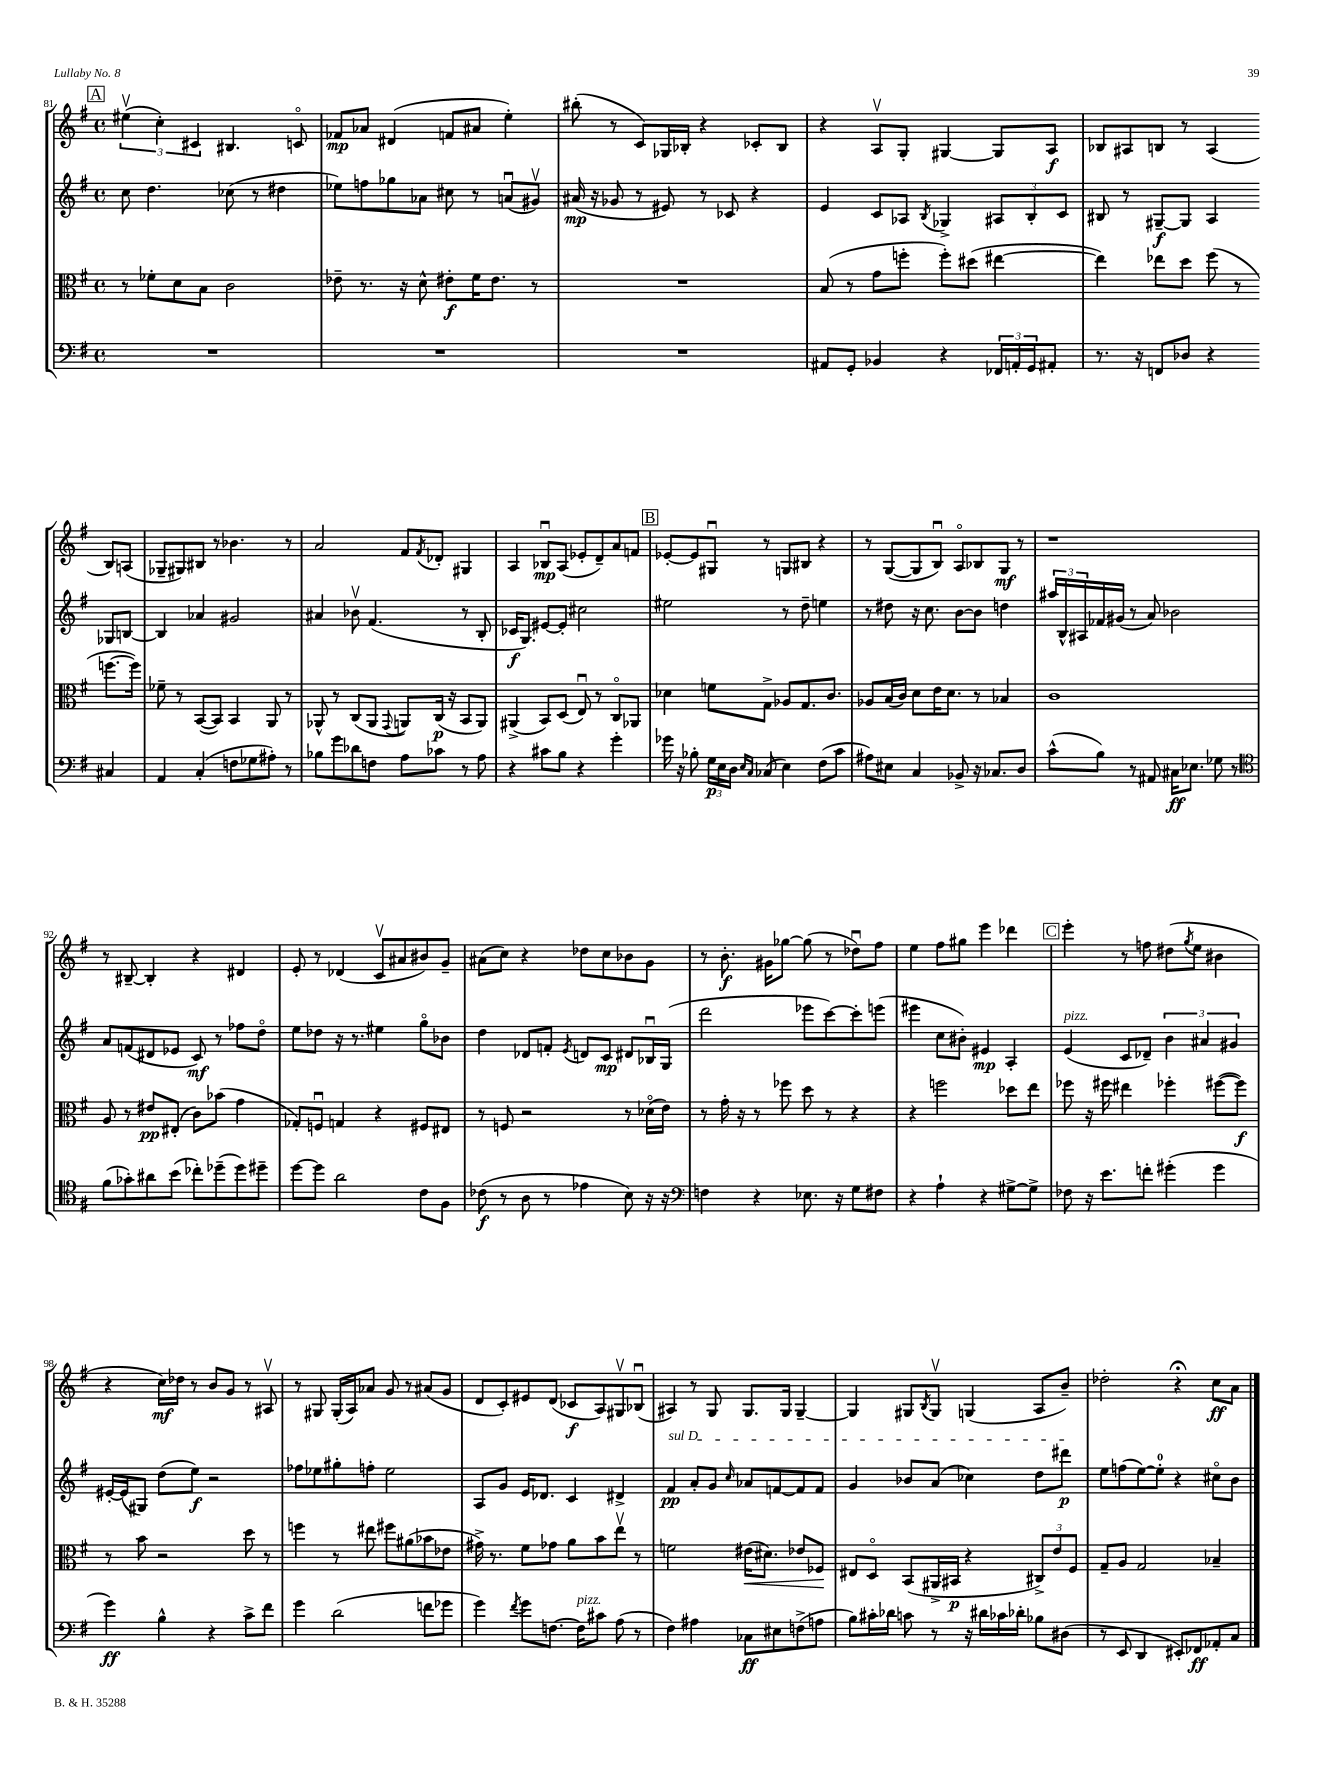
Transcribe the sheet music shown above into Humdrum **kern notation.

**kern	**kern	**kern	**kern
*staff4	*staff3	*staff2	*staff1
*clefF4	*clefC3	*clefG2	*clefG2
*k[f#]	*k[f#]	*k[f#]	*k[f#]
*M4/4	*M4/4	*M4/4	*M4/4
*met(c)	*met(c)	*met(c)	*met(c)
1r	8r	8cc	(6ee#v
.	8f-'	4.dd	.
.	.	.	6cc')
.	8d	.	.
.	.	.	6c#
.	8B	.	.
.	2c	(8cc-	4.B#
.	.	8r	.
.	.	4dd#	.
.	.	.	8co
=	=	=	=
1r	8e-~	8ee-)	8f-
.	8.r	8ff	8a-
.	.	8gg-	(4d#
.	16r	.	.
.	8d^^	8a-	.
.	8e#'	8cc#	8f
.	16f#	8r	8a#
.	8.e#	.	.
.	.	(8au	4ee')
.	8r	8g#v)	.
=	=	=	=
1r	1r	(16a#	(8bb#'
.	.	16r	.
.	.	8g-	8r
.	.	8r	8c)
.	.	8e#)	16G-
.	.	.	16B-'
.	.	8r	4r
.	.	8c-	.
.	.	4r	8c-'
.	.	.	8B-
=	=	=	=
8AA#	(8B	4e	4r
8GG'	8r	.	.
4BB-	8g	8c	8Av
.	8ff'	8A-	8G'
.	.	8qB	.
4r	8ff')	4G-^	[4G#
.	(8dd#	.	.
24FF-	[4ee#	12A#	8G#]
24AA'	.	.	.
24GG	.	12B'	.
8AA#'	.	.	8A
.	.	12c	.
=	=	=	=
8.r	4ee#])	8B#	8B-
.	.	8r	8A#
16r	.	.	.
8FF	8ee-	[8G#~	8B
8D-	8dd	8G#]	8r
4r	(8ff#	4A	(4A#
.	8r	.	.
4C#	[8.ff	8G-	8B)
.	.	[8B	(8A
.	16ff])	.	.
=	=	=	=
4AA	8f-~	4B]	8G-~
.	8r	.	8G#)
(4C'	([8BB	4a-	8B#
.	8BB])	.	8r
8F	4BB	2g#	4.b-
8G-	.	.	.
8A#')	8AA	.	.
8r	8r	.	8r
=	=	=	=
8B-	8AA-^^	4a#	2a
8g	8r	.	.
8d-	(8C	8b-v	.
8F	8AA-	(4.f#	.
.	8qqGG	.	.
8A	8AA)	.	8f#
.	.	.	8qf#
8c-	(16C	.	8d-'
.	16r	.	.
8r	8BB	8r	4G#
8A	8AA)	8B'	.
=	=	=	=
4r	(4AA#^	16c-	4A
.	.	8.G)	.
8c#	8BB)	[8e#	8B-u
8B	(8D	8e#']	(8A
4r	8Eu)	2cc#	8e-'
.	8r	.	8d~)
4g'	8Co	.	8a
.	8AA-	.	8f
=	=	=	=
16g-	4d-	2ee#	[8e-'
16r	.	.	.
8B-'	.	.	8e-]
24G	8f	.	8G#u
24E	.	.	.
24D	.	.	.
16qqE	.	.	.
16qqC	.	.	.
(8C-	8G^	.	8r
4E)	8A-	8r	8G
.	8.G	8dd~	8B#
(8F#	.	4ee	4r
.	8.c	.	.
8c	.	.	.
=	=	=	=
8A#)	8A-	8r	8r
8E#	(16B	8dd#	([8G
.	16c)	.	.
4C	8d	16r	8G]
.	.	8.cc	.
.	16e	.	8Bu)
.	8.d	.	.
8BB-^	.	[8b	8Ao
16r	8r	8b]	8B-
8.C-	.	.	.
.	4B-	4dd	8G
8D	.	.	8r
=	=	=	=
(8c^^	1c	24aa#	1r
.	.	24B^^	.
.	.	24A#	.
8B)	.	16f-	.
.	.	(16g#	.
8r	.	8r	.
8AA#	.	8a)	.
16C#	.	2b-	.
8.E-	.	.	.
8G-	.	.	.
8r	.	.	.
=	=	=	=
*clefC4	*	*	*
(8f#	8A	8a	8r
8g-')	8r	(8f	[8B#~
8a#	8e#	8d#	4B#']
(8b	(8E#'	8e-	.
8cc-')	8c)	8c)	4r
(8dd-~	(8b-	8r	.
8dd-)	4g	8ff-	4d#
8dd#~	.	8ddo	.
=	=	=	=
[8dd	8G-')	8ee	8e'
8dd]	8Fu	8dd-	8r
2a	4G	16r	(4d-
.	.	8.r	.
.	4r	4ee#	8cv
.	.	.	8a#
8c	8F#	8ggo	8b#)
8F#	8E#	8b-	8g~
=	=	=	=
(8c-	8r	4dd	(8a#
8r	8F	.	8cc)
8A	2r	8d-	4r
8r	.	8f'	.
.	.	8qe	.
4e-	.	8d	8dd-
.	.	8c	8cc
8B)	8r	8d#	8b-
16r	(16d-o	16B-u	8g
16r	16e)	(16G	.
=	=	=	=
*clefF4	*	*	*
4F	8r	2ddd	8r
.	16g'	.	8.b'
.	16r	.	.
4r	8r	.	.
.	.	.	16g#
.	8ff-	.	[8gg-
8.E-	8dd	8eee-	(8gg-]
.	8r	[8ccc)	8r
16r	.	.	.
8G	4r	8ccc']	8dd-u)
8F#	.	(8eee	8ff#
=	=	=	=
4r	4r	4eee#	4ee
4A`	2ff	8cc	8ff#
.	.	8b#')	8gg#
4r	.	4e#	4eee
[8G#^	8dd-	4A'	4ddd-
8G#^]	8ee	.	.
=	=	=	=
8F-	8ff-	(4e	4eee'
16r	16r	.	.
8.e	16ff#	.	.
.	4ee#	8c	8r
8f'	.	8d-~)	8ff
(4g#'	4ff-'	6b	(8dd#
.	.	.	8qgg
.	.	.	8ee
.	.	6a#	.
4g#	([8ff#	.	4b#
.	.	6g#	.
.	8ff#])	.	.
=	=	=	=
4g)	8r	[16e#'	4r
.	.	(16e#]	.
.	8b	8G#)	.
4B^^	2r	(8dd	16cc)
.	.	.	16dd-
.	.	8ee)	8r
4r	.	2r	8b
.	.	.	8g
8c^	8dd	.	8r
8f#	8r	.	8A#v
=	=	=	=
4g	4ff	8ff-	8r
.	.	8ee-	8G#
(2d	8r	8gg#'	(16G#'
.	.	.	16A)
.	8ee#	8ff'	8a-
.	8ff#	2ee-	8g
.	(8a#	.	8r
8f	8b-	.	(8a#
8g-	8e-	.	8g
=	=	=	=
4g)	16g#^)	8A	8d
.	8.r	.	.
.	.	8g	8c')
8qf#	.	.	.
8g	8f#	16e	8e#
.	.	8.d-	.
[8.F	8g-	.	(8d
.	8a	4c	8c-
16F]	.	.	.
8c#	8b	.	8A)
(8A	8eev	4d#^	8G#v
8r	8r	.	(8B-u
=	=	=	=
4F#)	2f	4f#	4A#)
4A#	.	8a'	8r
.	.	8g	8G
.	.	16qqcc	.
8C-	(16e#	8a-	8.G
.	8.d#)	.	.
8E#	.	[8f	.
.	.	.	16G
(8F^	8e-	8f]	[4G~
8A	8F-	8f	.
=	=	=	=
8B)	8E#	4g	4G]
16c#'	8Do	.	.
16d-	.	.	.
8c	(8BB	8b-	8G#
.	.	.	8qB
8r	16AA#^	(8a	8G#v
.	16BB#	.	.
16r	4r	4cc-)	(4G
16d#	.	.	.
16c-	.	.	.
16d-'	.	.	.
8B-	12C#^)	8dd	8A
.	12e	.	.
(8D#	.	8ddd#	8b~)
.	12F#	.	.
=	=	=	=
8r	8G~	8ee	2dd-'
8EE	8A	(8ff	.
4DD	2G	[8ee)	.
.	.	8ee']	.
8EE#')	.	4r	4r;
8FF-	.	.	.
8AA-'	4B-~	8cc#o	8cc
8C	.	8b	8a
==	==	==	==
*-	*-	*-	*-
